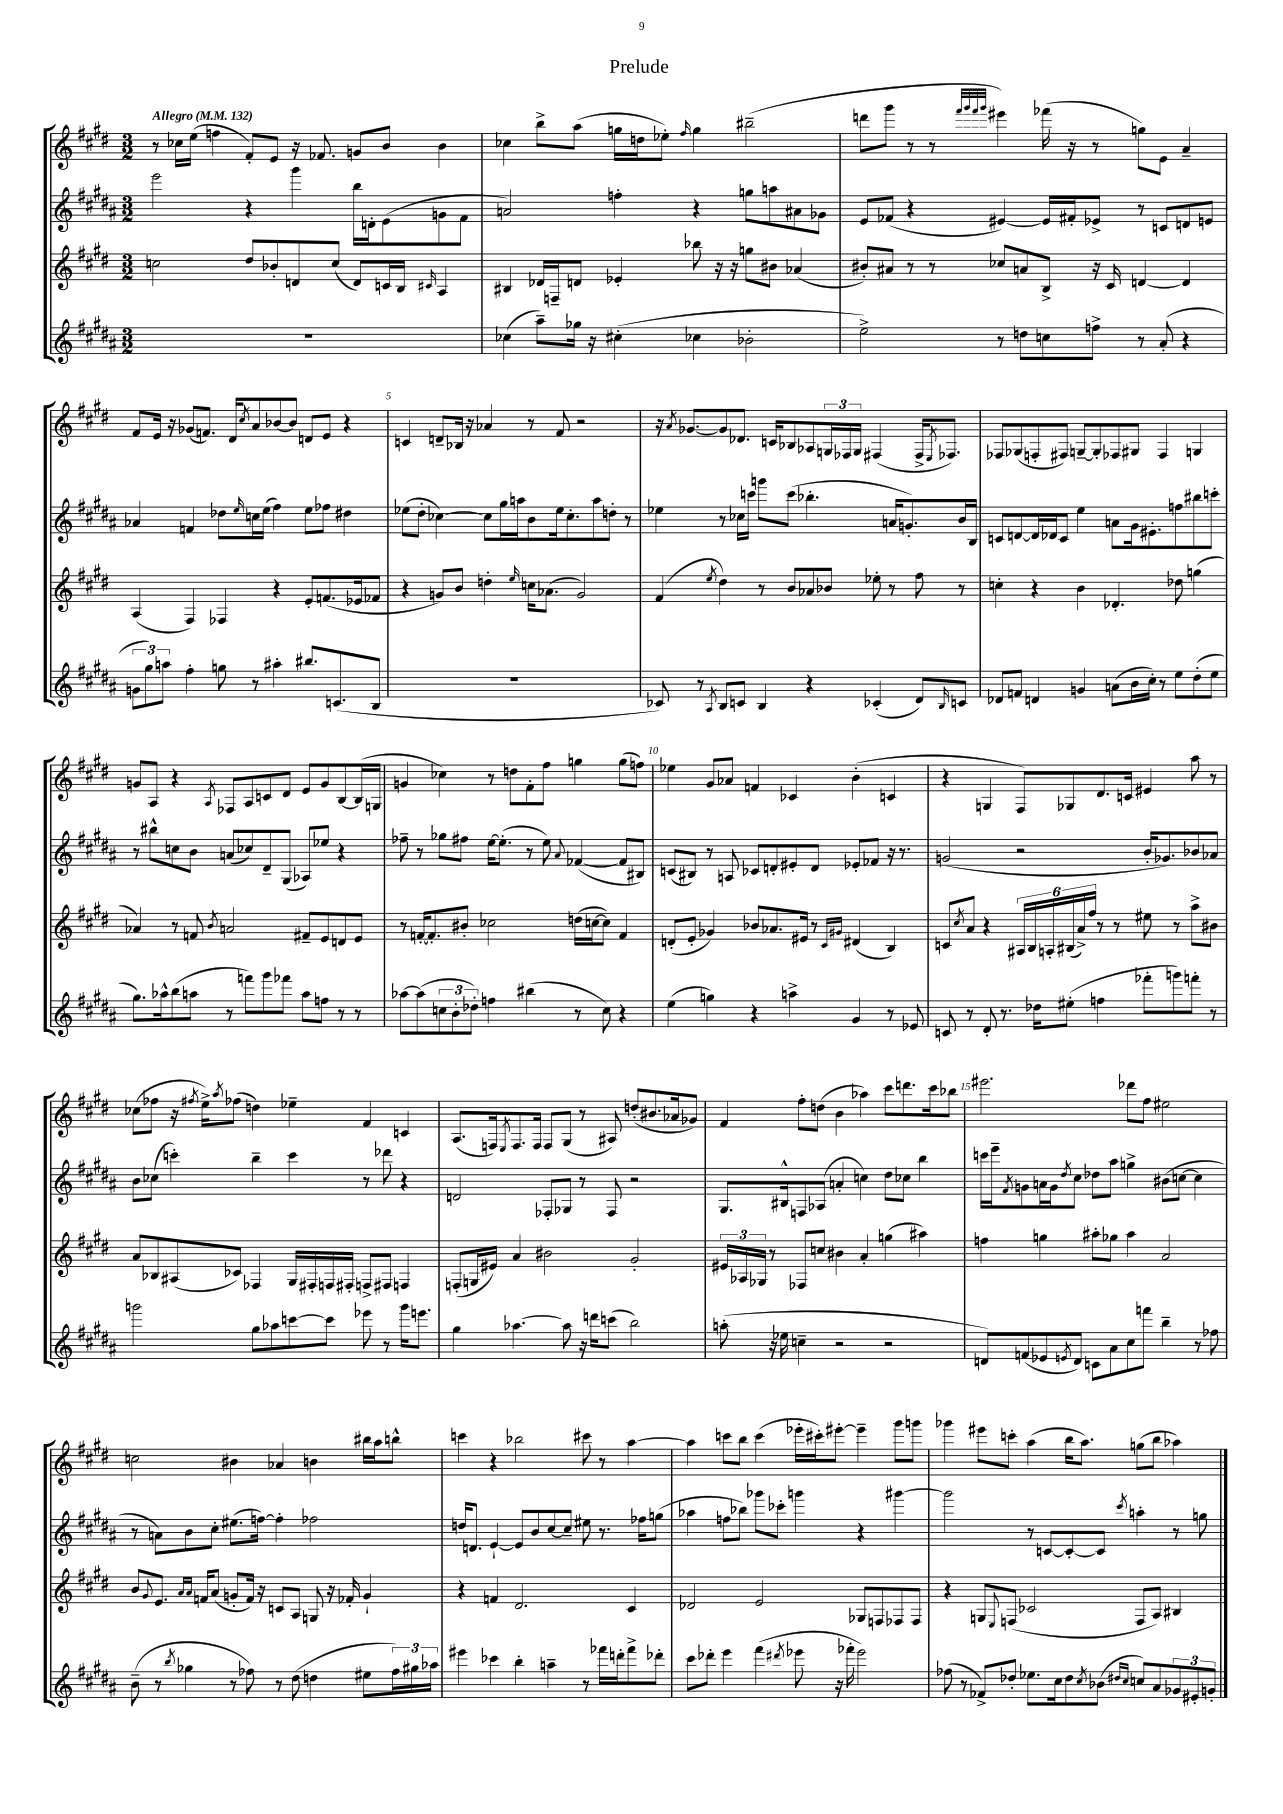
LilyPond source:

\header { title = "Prelude" }
<<
\new StaffGroup <<
\new Staff = "s0" {
    \clef treble \key e \major \numericTimeSignature \time 3/2 \tempo "Allegro" 4 = 132
    r8 ces''16 e''16( f''4 fis'8-.) e'8 r16 fes'8. g'8 b'8 b'4 |
    ces''4 b''8-> a''8( g''16 d''16 ees''8-.) \grace { fis''16 } g''4 bis''2--( |
    d'''8 gis'''8 r8 r8 \grace { fis'''32 gis'''32 fis'''32 gis'''32 } eis'''4) fes'''16( r16 r8 g''8) e'8 a'4-- |
    fis'8 e'16 r16 ges'8( f'8.) dis'16 \acciaccatura { cis''8 } a'8 bes'8~ bes'8 d'8 e'8 r4 |
    c'4 d'8-- bes16 r16 aes'4 r8 fis'8 r2 |
    r16 \acciaccatura { a'8 } ges'8.~ ges'8 des'8. c'16 bes8 aes8 \tuplet 3/2 { g16 fes16 g16 } fis4( fis16-> \acciaccatura { e8 } fes8.) |
    fes8 ges8( f8-. fis8) g8~-- g8-. fes8 gis8 fes4 g4 |
    g'8 a8 r4 \acciaccatura { a8 } fes8 a8 c'8 dis'8 e'8 g'8 b8~ b16( g16 |
    g'4 ces''4) r8 d''8 fis'8-. fis''8 g''4 g''8( f''8) |
    ees''4 gis'8 aes'8 f'4 ces'4 b'4-.( c'4 |
    r4 g4 fis8) ges8 dis'8. c'16 eis'4 a''8 r8 |
    ces''8( fes''8 r16 \acciaccatura { fis''8 } e''16->) \acciaccatura { a''8 } fes''8( d''4) ees''4-- fis'4 c'4 |
    a8.( f16) \acciaccatura { e8 } f8. f16 f8 gis8( r8 ais8) d''8-.( bis'8. aes'16 ges'8) |
    fis'4 fis''8-. d''8( b'4 aes''4) cis'''8 d'''8. cis'''16 bes''8 |
    eis'''2. des'''8 fis''8 eis''2 |
    c''2 bis'4 aes'4 b'4 bis''16 a''16 b''8-^ |
    c'''4 r4 bes''2 cis'''8 r8 a''4~ |
    a''4 c'''8 b''8 c'''4( ees'''16-. cis'''16-.) eis'''8~-. eis'''4-- gis'''8 g'''8 |
    ges'''4 eis'''8 c'''8-. a''4( b''16 a''8.) g''8( b''8 aes''4) \bar "|." |
}
\new Staff = "s1" {
    \clef treble \key b \major \numericTimeSignature \time 3/2
    e'''2 r4 gis'''4 b''16 d'16-. e'8( g'8 fis'8 |
    a'2) f''4-. r4 g''8 a''8 ais'8 ges'8 |
    e'8 fes'8( r4 eis'4~) eis'16 fis'16-. ees'8-> r8 c'8 d'8 e'8 |
    aes'4 f'4 des''8 \grace { e''16 } c''16 e''16( fis''4) e''8 fes''8 dis''4 |
    ees''8( dis''8-. ces''4~) ces''8 gis''16 a''16 b'8 ees''16 ces''8.-. a''8 d''8-. r8 |
    ees''4 r8 ces''16 c'''16 g'''8 c'''8( bes''4.-. a'16 g'8.-.) b'16 b16 |
    c'8 d'8~ d'16 des'16 c'8 e''4 a'8 gis'16 eis'8.-. f''8 bis''8 c'''8-. |
    r8 bis''8-^ c''8 b'8 a'8( ces''8) dis'8-- gis8( aes8) ees''8 r4 |
    fes''8-- r8 ges''8 fis''8 e''16~ e''8.-.( r8 e''8) \appoggiatura { ais'8 } fes'4~( fes'8 bis8) |
    c'8( bis8) r8 a8 ces'8 d'8-. eis'8-. d'8 ees'8-. fes'8 r16 r8. |
    g'2( r2 b'16-. ges'8.) bes'8 aes'8 |
    b'8 ces''8( c'''4-.) b''4-- c'''4 r8 des'''8 r4 |
    d'2 fes8-. ges8 r8 fes8 r2 |
    gis8. bis16-^ f8 aes8( a'4-. c''4) dis''8 ces''8 b''4 |
    c'''16 e'''16-- \acciaccatura { fis'8 } g'8 a'16 g'16 \acciaccatura { dis''8 } cis''8 des''8 ais''8 g''4-> bis'8( c''8~ c''4 |
    r8 a'8) b'8 cis''8-. eis''8.( f''16~) f''4-. fes''2 |
    d''16 d'8. e'4~-! e'8 b'8 cis''8~ cis''8-- eis''8 r8. fes''16 g''8( |
    aes''4 f''8 bes''8) ges'''8 ces'''8-. g'''4 r4 gis'''4~ |
    gis'''2 r8 c'8~ c'8~-. c'8 \acciaccatura { cis'''8 } a''4-. r8 g''8 \bar "|." |
}
\new Staff = "s2" {
    \clef treble \key e \major \numericTimeSignature \time 3/2
    c''2 dis''8 bes'8-. d'8 c''8( d'8) c'16 b16 \grace { cis'16 } a4 |
    bis4 des'16 f16-- d'8 ees'4-. bes''8 r16 r16 g''8 bis'8 aes'4( |
    bis'8-.) ais'8 r8 r8 ces''8 a'8 b8-> r16 cis'16 d'4~ d'4 |
    a4( fis4) fes4 r4 e'8-. f'8.( ees'16 fes'8 |
    r4 g'8) b'8 d''4-. \grace { e''16 } c''16 aes'8.( g'2) |
    fis'4( \acciaccatura { e''8 } dis''4) r8 b'8 aes'8 bes'8 ees''8-. r8 fis''8 r8 |
    c''4-. r4 b'4 des'4.-. des''8 g''4( |
    aes'4) r8 f'8 \acciaccatura { b'8 } a'2 fis'8-- e'8 d'8 e'8 |
    r8 f'16~-. f'8.-. bis'8-. ces''2 d''16( c''16~ c''8) f'4 |
    d'8-.( e'8-. ges'4) bes'8 aes'8. eis'16 r8 \grace { cis'16 gis'16 } dis'4( b4) |
    c'8 \acciaccatura { cis''8 } a'8 r4 \tuplet 6/4 { ais16 b16 a16-. bis16( a'16->) fis''16 } r8 r8 eis''8 r8 a''8-> bis'8 |
    a'8 bes8 ais8( ces'8) fes4 gis16 fis16-. f16 fis16-. f8-> fis8 f4 |
    f8-.( g16 eis'16) a'4 bis'2 gis'2-. |
    \tuplet 3/2 { eis'16 aes16 ges16 } r8 fes8 c''8 bis'4 a'4-. g''4( ais''4) |
    f''4 g''4 ais''8-. ges''8 ais''4 a'2 |
    b'8 \appoggiatura { gis'8 } e'8. \grace { a'16 a'16 } f'16 a'8( g'8-. f'16) r16 c'8 a8 g8 r16 fes'16-. g'4-! |
    r4 f'4 dis'2. cis'4 |
    des'2 e'2 ges8 f8 fes8 fes8 |
    r4 g8 \appoggiatura { e8 } f8( ces'2 f8 a8) bis4 \bar "|." |
}
\new Staff = "s3" {
    \clef treble \key b \major \numericTimeSignature \time 3/2
    R1. |
    ces''4( ais''8--) ges''16 r16 cis''4-.( ces''4 bes'2-. |
    e''2->) r8 d''8 c''8 f''8-> r8 ais'8-.( r4 |
    \tuplet 3/2 { g'8 gis''8) a''8 } fis''4-. g''8 r8 ais''4-. bis''8. c'8.( b8 |
    R1. |
    ces'8) r8 \acciaccatura { ais8 } b8 c'8 b4 r4 ces'4-.( dis'8) \grace { b16 } c'8 |
    des'8 f'8 d'4 g'4 a'8( b'16 cis''16-.) r8 e''8 dis''8-.( e''8 |
    gis''8.) aes''16-^ b''8( a''8 r8 f'''8) gis'''8 fes'''8 a''8 f''8 r8 r8 |
    aes''8~ aes''8( \tuplet 3/2 { c''8 b'8-. des''8-.) } f''4 bis''4( r8 c''8) r4 |
    e''4( g''4) r4 a''4-> gis'4 r8 ees'8 |
    c'8 r8 dis'8-. r8. des''16 eis''8-.( f''4 fes'''8-. g'''8) f'''8-. r8 |
    g'''2 gis''8 aes''8 c'''8~ c'''8 ees'''8 r8 g'''16 e'''8. |
    gis''4 aes''4.~ aes''8 r16 d'''16 c'''8( b''2) |
    a''8-.( r16 ees''16 c''4-- r2 r2 |
    d'8) f'8( ees'8 \acciaccatura { e'8 } d'8) c'8 ais'8 cis''8 f'''8 b''4-- r8 fes''8 |
    b'8--( r8 \acciaccatura { b''8 } ges''4 r8 fes''8) r8 dis''8( d''4 eis''8 \tuplet 3/2 { fes''16) gis''16 aes''16 } |
    eis'''4 ces'''4 b''4-. a''4-- r8 fes'''16 d'''16-. fes'''8-> des'''8-. |
    cis'''8 des'''8-. e'''4 fis'''4( \acciaccatura { dis'''8 } ees'''8 r16 fes'''16-. ees'''2) |
    fes''8( r8 fes'8->) des''8-. ees''8. cis''16 des''8 \acciaccatura { cis''8 } bes'8( \grace { dis''16 cis''16 } c''8) ais'8 \tuplet 3/2 { ges'8 eis'8-. g'8-. } \bar "|." |
}
>>
>>
\layout { \context { \Score \override BarNumber.break-visibility = ##(#f #t #t) barNumberVisibility = #(every-nth-bar-number-visible 5) } }
